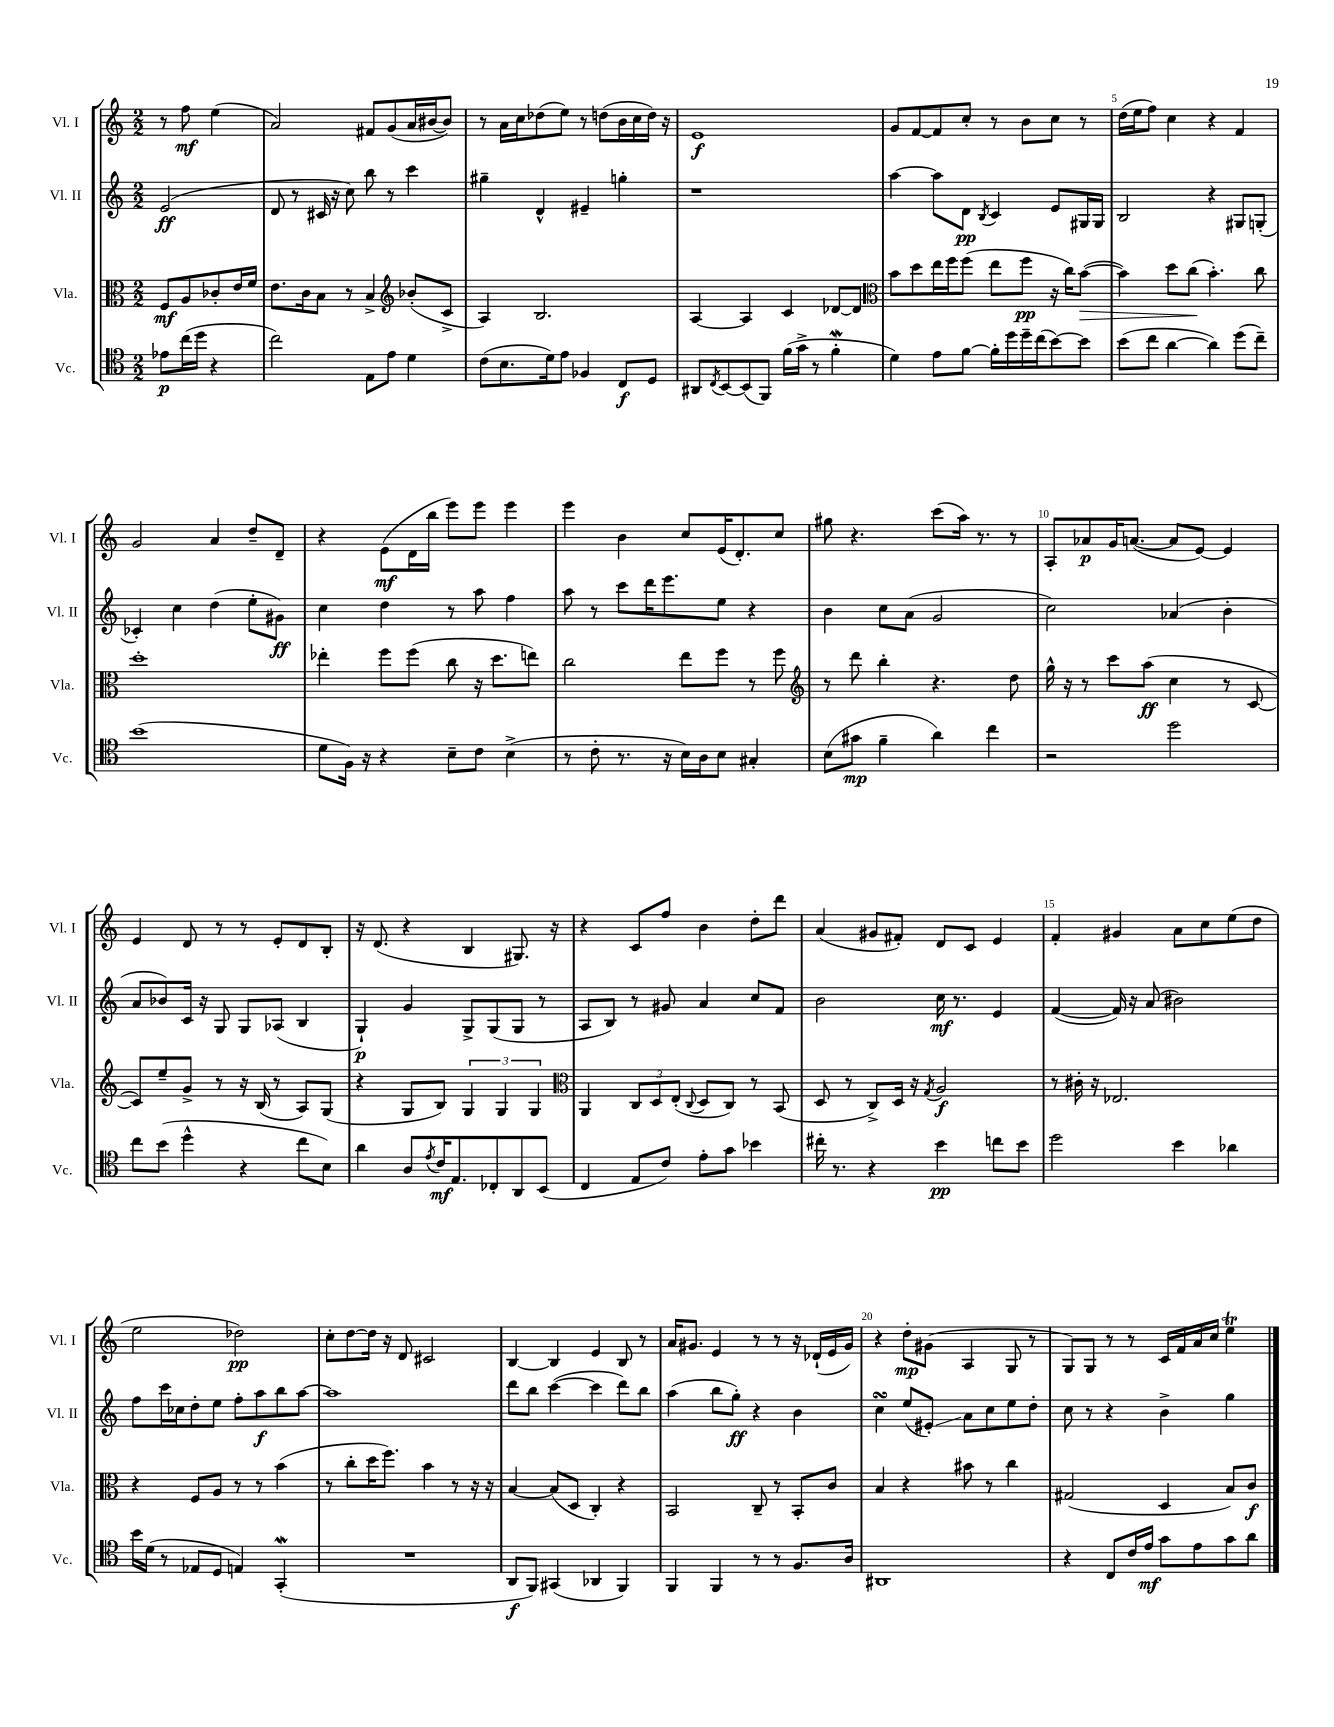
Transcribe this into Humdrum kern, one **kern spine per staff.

**kern	**kern	**kern	**kern
*staff4	*staff3	*staff2	*staff1
*clefC4	*clefC3	*clefG2	*clefG2
*k[]	*k[]	*k[]	*k[]
*M2/2	*M2/2	*M2/2	*M2/2
8e-	8F	(2e	8r
(16cc	8A	.	8ff
16dd	.	.	.
4r	8c-'	.	(4ee
.	16e	.	.
.	16f	.	.
=	=	=	=
2cc)	8.e	8d	2a)
.	.	8r	.
.	16c	.	.
.	8B	16c#	.
.	.	16r	.
.	8r	8cc)	.
8E	4B^	8bb	8f#
8e	.	8r	(8g
*	*clefG2	*	*
4d	(8b-'	4ccc	16a
.	.	.	[16b#
.	8c^	.	8b#])
=	=	=	=
(8c	4A)	4gg#~	8r
8.B	.	.	16a
.	.	.	16cc
.	2.B	4d^^	(8dd-
16d)	.	.	.
8e	.	.	8ee)
4F-	.	4e#~	8r
.	.	.	(8dd
8C	.	4gg'	16b
.	.	.	16cc
8D	.	.	16dd)
.	.	.	16r
=	=	=	=
8AA#	[4A	1r	1e
8qC	.	.	.
[8BB	.	.	.
(8BB]	4A]	.	.
8FF)	.	.	.
(16f	4c	.	.
16g^	.	.	.
8r	.	.	.
4f'	[8d-	.	.
.	8d-]	.	.
=	=	=	=
*	*clefC3	*	*
4d)	8b	[4aa	8g
.	8dd	.	[8f
8e	16ee	8aa]	8f]
.	16ff	.	.
[8f	(8ff	8d	8cc'
.	.	8qB	.
16f']	8ee	4c	8r
16dd	.	.	.
16dd~	8ff	.	8b
(16cc	.	.	.
[8b)	16r	8e	8cc
.	16cc)	.	.
8b]	([8b	16G#	8r
.	.	16G#	.
=	=	=	=
(8b	4b])	2B	(16dd
.	.	.	16ee
8cc	.	.	8ff)
[4a	8dd	.	4cc
.	(8cc	.	.
4a])	4.b')	4r	4r
(8dd	.	8G#	4f
8cc~)	8cc	(8G'	.
=	=	=	=
(1b	1dd'	4c-')	2g
.	.	4cc	.
.	.	(4dd	4a
.	.	8ee'	8dd~
.	.	8g#)	8d~
=	=	=	=
8d	4ee-'	4cc	4r
16F)	.	.	.
16r	.	.	.
4r	8ff	4dd	(8e
.	(8ff	.	16d
.	.	.	16bb
8B~	8cc	8r	8eee)
8c	16r	8aa	8eee
.	8.dd	.	.
(4B^	.	4ff	4eee
.	8ee)	.	.
=	=	=	=
8r	2cc	8aa	4eee
8c'	.	8r	.
8.r	.	8ccc	4b
.	.	16ddd	.
16r	.	8.eee	.
16B)	8ee	.	8cc
16A	.	.	.
8B	8ff	8ee	(16e
.	.	.	8.d')
4G#'	8r	4r	.
.	8ff	.	8cc
=	=	=	=
*	*clefG2	*	*
(8B	8r	4b	8gg#
8g#	8ddd	.	4.r
4f~	4bb'	8cc	.
.	.	(8a	.
4a)	4.r	2g	(8ccc
.	.	.	16aa)
.	.	.	8.r
4cc	.	.	.
.	8dd	.	8r
=	=	=	=
2r	16gg^^	2cc)	8A'
.	16r	.	.
.	8r	.	8a-
.	8ccc	.	16g
.	.	.	([8.a
.	(8aa	.	.
2dd	4cc	(4a-	8a]
.	.	.	[8e)
.	8r	4b'	4e]
.	[8c	.	.
=	=	=	=
8cc	8c])	8a	4e
(8b	8ee~	8b-)	.
4dd^^	8g^	16c	8d
.	.	16r	.
.	8r	8G	8r
4r	16r	8G	8r
.	(16B	.	.
.	8r	(8A-	8e'
8cc	8A)	4B	8d
8B)	(8G	.	8B'
=	=	=	=
4a	4r	4G`)	16r
.	.	.	(8.d
8A	8G	4g	4r
8qe	.	.	.
16c	8B)	.	.
8.E	.	.	.
.	6G	8G^	4B
8C-'	.	(8G	.
.	6G	.	.
8AA	.	8G	8.G#)
.	6G	.	.
(8BB	.	8r	.
.	.	.	16r
=	=	=	=
*	*clefC3	*	*
4C	4AA	8A	4r
.	.	8B)	.
8E	12C	8r	8c
.	12D	.	.
8c)	.	8g#	8ff
.	(12E'	.	.
.	8qqC	.	.
8e'	8D	4a	4b
8g	8C)	.	.
4b-	8r	8cc	8dd'
.	(8BB	8f	8ddd
=	=	=	=
16cc#'	8D	2b	(4a
8.r	.	.	.
.	8r	.	.
4r	8C^)	.	8g#
.	16D	.	8f#')
.	16r	.	.
.	8qG	.	.
4b	2A	16cc	8d
.	.	8.r	.
.	.	.	8c
8cc	.	4e	4e
8b	.	.	.
=	=	=	=
2dd	8r	([4f	4f'
.	16c#'	.	.
.	16r	.	.
.	2.E-	16f])	4g#
.	.	16r	.
.	.	(8a	.
4b	.	2b#)	8a
.	.	.	8cc
4a-	.	.	(8ee
.	.	.	8dd
=	=	=	=
16b	4r	8ff	2ee
(16d	.	.	.
8r	.	16ccc	.
.	.	16cc-	.
8E-	8F	8dd'	.
8D	8A	8ee	.
4E)	8r	8ff'	2dd-)
.	8r	8aa	.
(4GG'	(4b	8bb	.
.	.	[8aa	.
=	=	=	=
1r	8r	1aa]	8cc'
.	8cc'	.	[8dd
.	16dd	.	16dd]
.	8.ff)	.	16r
.	.	.	8d
.	4b	.	2c#
.	8r	.	.
.	16r	.	.
.	16r	.	.
=	=	=	=
8AA	[4B	8ddd	[4B
8FF)	.	8bb	.
(4GG#	(8B]	([4ccc	4B]
.	8D	.	.
4AA-	4C')	4ccc]	4e
4FF)	4r	8ddd)	8B
.	.	8bb	8r
=	=	=	=
4FF	2BB	(4aa	16a
.	.	.	8.g#
4FF	.	8bb	4e
.	.	8gg')	.
8r	8C~	4r	8r
8r	8r	.	8r
8.F	8BB'	4b	16r
.	.	.	(16d-`
.	8c	.	16e
16A	.	.	16g#)
=	=	=	=
1AA#	4B	4cc	4r
.	4r	(8ee	8dd'
.	.	8e#')	(8g#
.	8b#	8a	4A
.	8r	8cc	.
.	4cc	8ee	8G
.	.	8dd'	8r
=	=	=	=
4r	(2G#	8cc	8G)
.	.	8r	8G
8C	.	4r	8r
16c	.	.	8r
16e	.	.	.
8g	4D	4b^	16c
.	.	.	16f
8e	.	.	16a
.	.	.	16cc
8g	8B)	4gg	4ee
8a	8c	.	.
==	==	==	==
*-	*-	*-	*-
